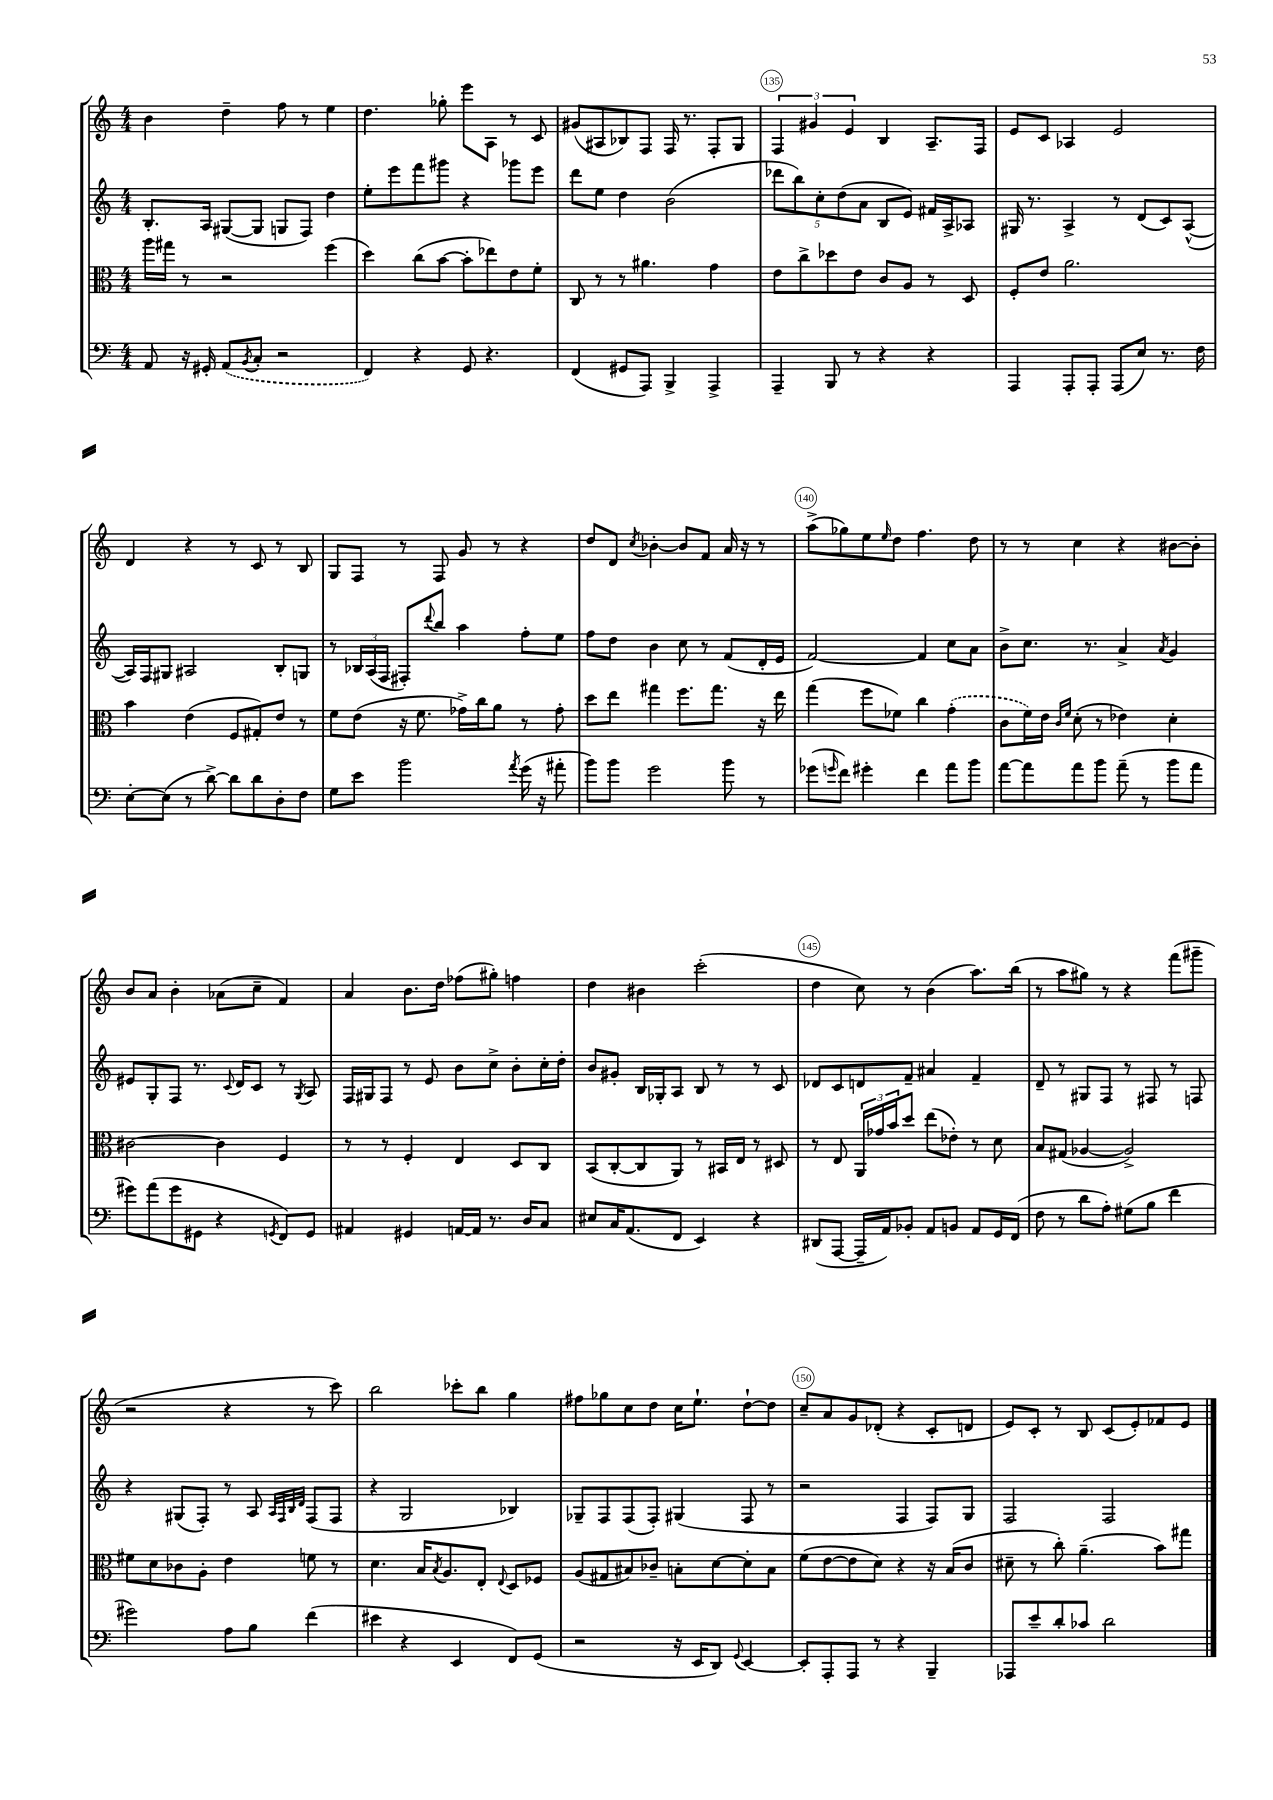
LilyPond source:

<<
\new StaffGroup <<
\new Staff = "s0" {
    \clef treble \key c \major \numericTimeSignature \time 4/4
    b'4 d''4-- f''8 r8 e''4 |
    d''4. ges''8-. e'''8 a8 r8 c'8 |
    gis'8( ais8 bes8) f8 f16 r8. f8-. g8 |
    \tuplet 3/2 { f4 gis'4 e'4 } b4 a8.-- f16 |
    e'8 c'8 aes4 e'2 |
    d'4 r4 r8 c'8 r8 b8 |
    g8 f8 r8 f8 g'8 r8 r4 |
    d''8 d'8 \acciaccatura { c''8 } bes'4~-. bes'8 f'8 a'16 r16 r8 |
    a''8->( ges''8) e''8 \grace { e''16 } d''8 f''4. d''8 |
    r8 r8 c''4 r4 bis'8~ bis'8-. |
    b'8 a'8 b'4-. aes'8( c''8-- f'4) |
    a'4 b'8. d''16 fes''8( gis''8-.) f''4 |
    d''4 bis'4 c'''2-.( |
    d''4 c''8) r8 b'4( a''8.) b''16( |
    r8 a''8 gis''8) r8 r4 f'''8( gis'''8-- |
    r2 r4 r8 c'''8) |
    b''2 ces'''8-. b''8 g''4 |
    fis''8 ges''8 c''8 d''8 c''16 e''8.-! d''8~-! d''8 |
    c''8-- a'8 g'8 des'8-.( r4 c'8-. d'8 |
    e'8) c'8-. r8 b8 c'8( e'8-.) fes'8 e'8 \bar "|." |
}
\new Staff = "s1" {
    \clef treble \key c \major \numericTimeSignature \time 4/4
    b8.-. a16 gis8~( gis8 g8 f8) d''4 |
    e''8-. e'''8 f'''8 gis'''8 r4 ges'''8 e'''8 |
    d'''8 e''8 d''4 b'2( |
    \tuplet 5/4 { des'''8 b''8) c''8-. d''8( a'8 } b8 e'8) fis'16 a16-> aes8 |
    gis16 r8. a4-> r8 d'8( c'8) a8~-^( |
    a16) f16 gis8 ais2 b8-. g8 |
    r8 \tuplet 3/2 { bes16 a16( f16 } fis8-.) \appoggiatura { d'''8 } b''8 a''4 f''8-. e''8 |
    f''8 d''8 b'4 c''8 r8 f'8( d'16-. e'16 |
    f'2~) f'4 c''8 a'8 |
    b'8-> c''8. r8. a'4-> \acciaccatura { a'8 } g'4 |
    eis'8 g8-. f8 r8. \appoggiatura { c'8 } d'16 c'8 r8 \acciaccatura { g8 } a8 |
    f16 gis16 f8 r8 e'8 b'8 c''8-> b'8-. c''16-. d''16-. |
    b'8 gis'8-. b16 ges16-. a8 b8 r8 r8 c'8 |
    des'8 c'8 d'8 f'8-- ais'4 f'4-- |
    d'8-- r8 gis8 f8 r8 fis8 r8 f8 |
    r4 gis8( f8-.) r8 a8 \grace { a32 f32 b32 d'32 } f8( f8 |
    r4 g2 bes4) |
    ges8-- f8 f8( f8-.) gis4( f8 r8 |
    r2 f4 f8) g8 |
    f2 f2 \bar "|." |
}
\new Staff = "s2" {
    \clef alto \key c \major \numericTimeSignature \time 4/4
    a''16 gis''16 r8 r2 f''4( |
    d''4) c''8( b'8~ b'8-. ees''8) e'8 f'8-. |
    c8 r8 r8 ais'4. g'4 |
    e'8 c''8-> des''8 e'8 c'8 a8 r8 d8 |
    f8-. e'8 a'2. |
    b'4 e'4( f8 gis8-.) e'8 r8 |
    f'8 e'8( r16 f'8. ges'16->) c''16 a'8 r8 ges'8-. |
    d''8 e''8 gis''4 f''8. gis''8. r16 e''16 |
    g''4( f''8 fes'8) c''4 \once \slurDashed g'4-.( |
    c'8 f'16) e'16 \grace { c'16 f'16 } d'8-.( r8 ees'4) d'4-. |
    cis'2~ cis'4 f4 |
    r8 r8 f4-. e4 d8 c8 |
    b,8( c8~-. c8 a,8) r8 bis,16 e16 r8 dis8 |
    r8 e8 \tuplet 3/2 { a,16 ges'16 b'16 } d''8 e''8( ees'8-.) r8 d'8 |
    b8 gis8( aes4~ aes2->) |
    fis'8 d'8 ces'8 a8-. e'4 f'8 r8 |
    d'4. b16 \acciaccatura { b8 } a8. e8-. \appoggiatura { e8 } d8 fes8 |
    a8( gis8 bis8) ces'8-- b8-. d'8~ d'8-. b8 |
    f'8( e'8~ e'8 d'8) r4 r16 b16( c'8 |
    dis'8-- r8 c''8-.) a'4.--( b'8) gis''8 \bar "|." |
}
\new Staff = "s3" {
    \clef bass \key c \major \numericTimeSignature \time 4/4
    a,8 r16 gis,16-. \once \slurDashed a,8( \acciaccatura { b,8 } c8-. r2 |
    f,4) r4 g,8 r4. |
    f,4( gis,8 a,,8) b,,4-> a,,4-> |
    a,,4-- b,,8 r8 r4 r4 |
    a,,4 a,,8-. a,,8-. a,,8( e8) r8. f16 |
    e8~-. e8( r8 d'8~->) d'8 d'8 d8-. f8 |
    g8 e'8 b'2 \acciaccatura { a'8 } g'16( r16 ais'8-. |
    b'8) b'8 g'2 b'8 r8 |
    ges'8( \grace { g'16 } f'8) gis'4-. f'4 a'8 b'8 |
    a'8~ a'8 a'8 b'8 a'8--( r8 b'8 a'8 |
    gis'8) a'8( gis'8 gis,8 r4 \acciaccatura { g,8 } f,8) g,8 |
    ais,4 gis,4 a,16~ a,16 r8. d16 c8 |
    eis8 c16 a,8.( f,8 e,4) r4 |
    dis,8( a,,8~ a,,16-- a,16) bes,8-. a,8 b,8 a,8 g,16 f,16( |
    f8 r8 d'8 a8-.) gis8( b8 f'4 |
    gis'2) a8 b8 f'4( |
    eis'4 r4 e,4 f,8) g,8( |
    r2 r16 e,16 d,8) \appoggiatura { g,8 } e,4~ |
    e,8-. a,,8-. a,,8 r8 r4 b,,4-- |
    aes,,8 e'8-- d'8-. ces'8 d'2 \bar "|." |
}
>>
>>
\layout { \context { \Score currentBarNumber = #132 \override BarNumber.break-visibility = ##(#f #t #t) barNumberVisibility = #(every-nth-bar-number-visible 5) \override BarNumber.stencil = #(make-stencil-circler 0.1 0.3 ly:text-interface::print) } }
